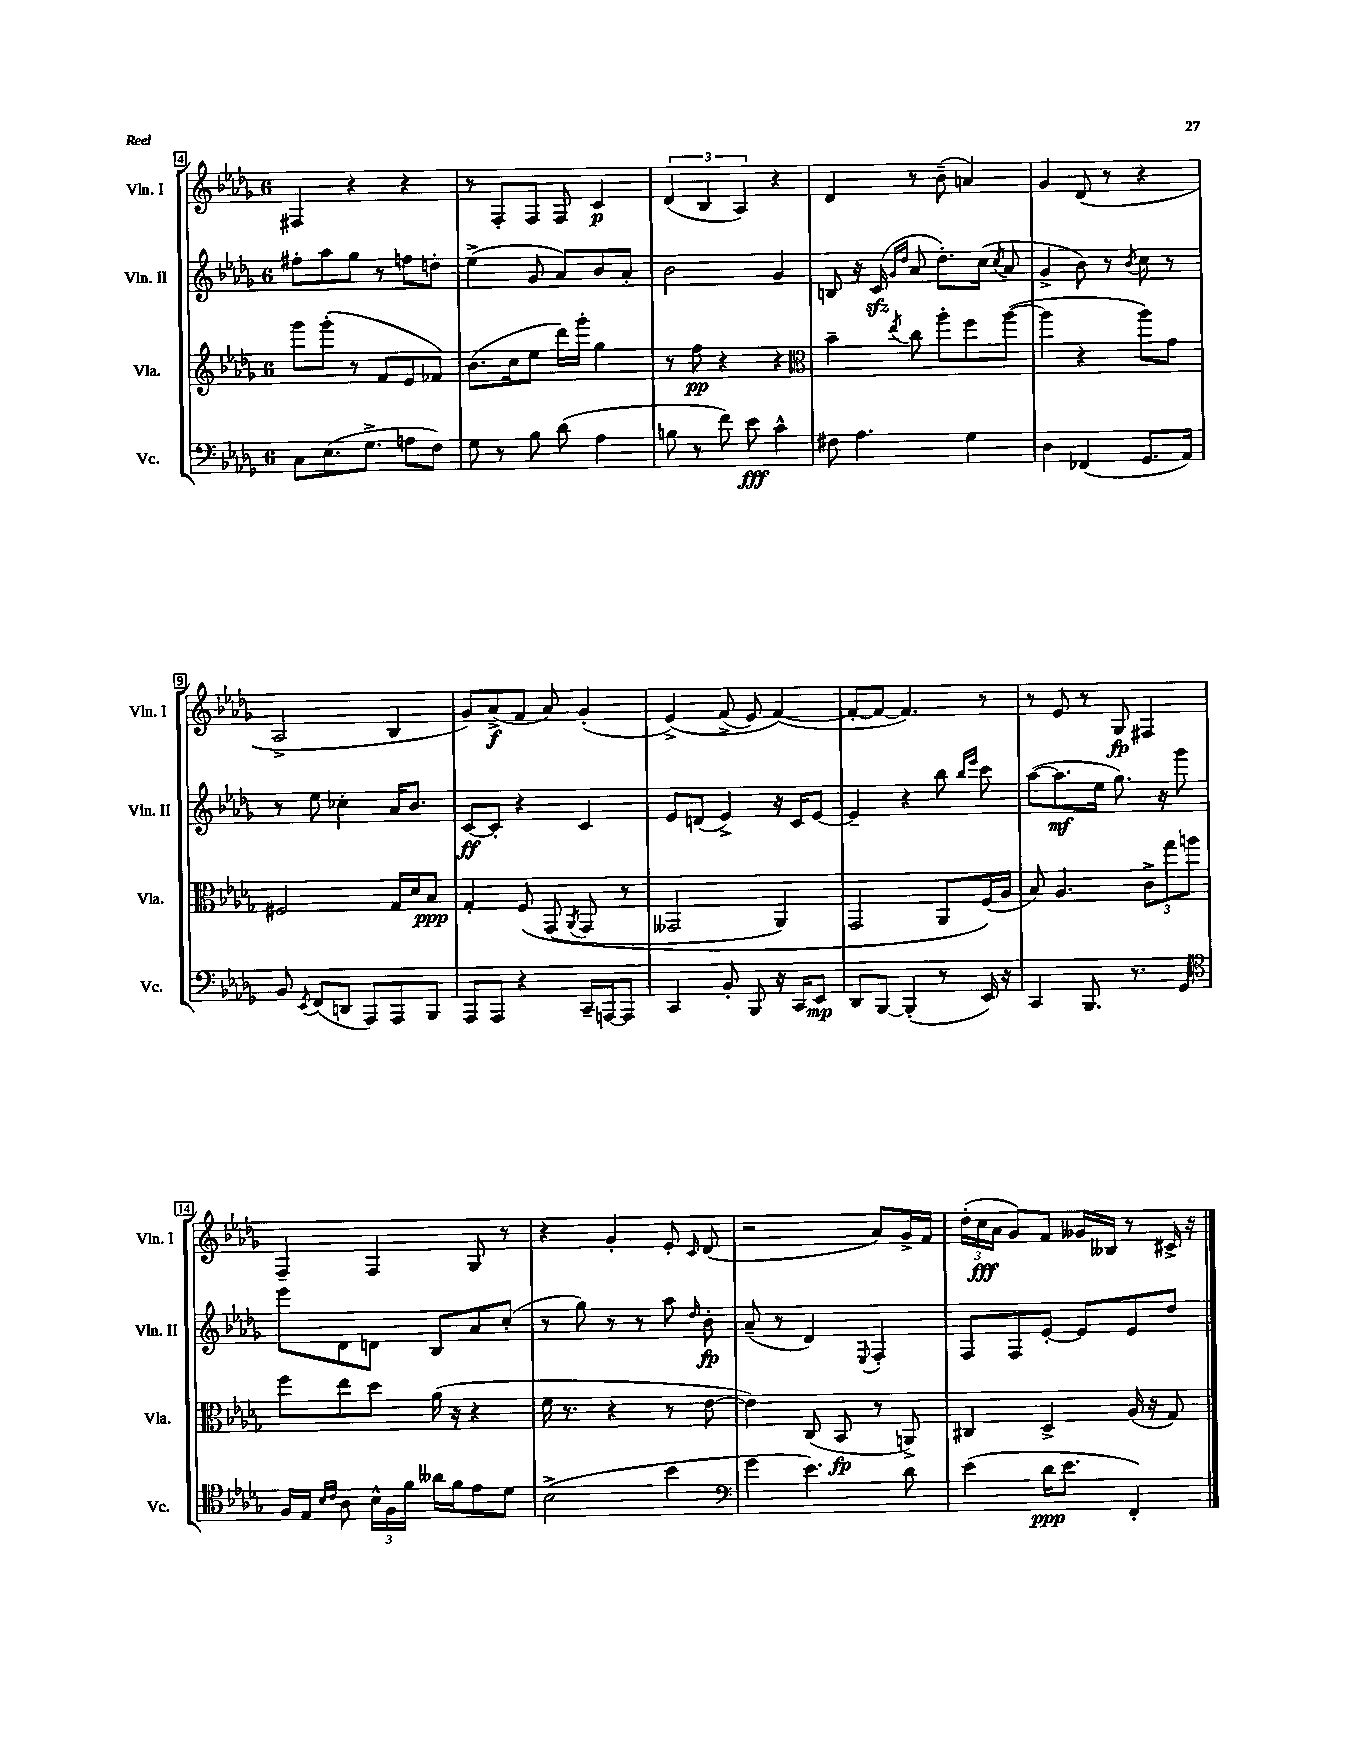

**kern	**kern	**kern	**kern
*staff4	*staff3	*staff2	*staff1
*clefF4	*clefG2	*clefG2	*clefG2
*k[b-e-a-d-g-]	*k[b-e-a-d-g-]	*k[b-e-a-d-g-]	*k[b-e-a-d-g-]
*M6/8	*M6/8	*M6/8	*M6/8
8C	8ggg-	8ff#'	4F#
(8.E-	(8ggg-'	8aa-	.
.	8r	8gg-	4r
8.G-^	.	.	.
.	8f	8r	.
8A	8e-	8ff	4r
8F)	8f-)	8dd'	.
=	=	=	=
8G-	(8.b-	(4ee-^	8r
8r	.	.	8F'
.	16cc	.	.
8B-	8ee-	8g-	8F
(8d-	16ddd-)	8a-)	8F
.	16ggg-'	.	.
4A-	4gg-	8b-	4c
.	.	8a-'	.
=	=	=	=
8B	8r	2b-	(6d-
8r	8ff	.	.
.	.	.	6B-
8f)	4r	.	.
.	.	.	6A-)
8e-	.	.	.
4c^^	4r	4g-	4r
=	=	=	=
*	*clefC3	*	*
8F#	4b-~	8B	4d-
4.A-	.	16r	.
.	.	(16c	.
.	.	16qqg-	.
.	8qee-	16qqdd-	.
.	8cc	8a-	8r
.	8aa-'	8.dd-')	(8b-~
4G-	8ff	.	4a)
.	.	(16cc	.
.	.	8qcc	.
.	([8aa-	8a-	.
=	=	=	=
4D-	4aa-]	4g-^	4g-
(4FF-	4r	8b-)	(8d-
.	.	8r	8r
.	.	8qb-	.
8.GG-	8aa-)	8cc	4r
.	8g-	8r	.
16AA-)	.	.	.
=	=	=	=
8BB-	2F#	8r	2A-^
8qEE-	.	.	.
(8FF	.	8ee-	.
8DD	.	4cc-'	.
8AAA-)	.	.	.
8AAA-	16G-	16a-	4B-
.	16d-	8.b-	.
8BBB-	8B-	.	.
=	=	=	=
8AAA-	4G-'	[8c	8g-)
8AAA-	.	8c']	(8a-^
4r	&(8F	4r	8f
.	(8GG-	.	8a-)
.	8qAA-	.	.
16CC~	8GG-	4c	(4g-'
[16AAA	.	.	.
8AAA]	8r	.	.
=	=	=	=
4CC	2GG--	8e-	&(4e-^)
.	.	(8d	.
8BB-'	.	4e-^)	(8f^
8BBB-	.	.	8e-)
16r	4AA-)	16r	([4f&)
16CC	.	16c	.
8EE-	.	[8e-	.
=	=	=	=
8DD-	2GG-	4e-~]	8f'_
[8BBB-	.	.	8f_
(4BBB-']	.	4r	4.f])
8r	8AA-	8bb-	.
.	.	16qqbb-	.
.	.	16qqeee-	.
16EE-)	(16F&)	8ccc	8r
16r	16A-	.	.
=	=	=	=
4CC	8B-)	([8aa-	8r
.	4.A-	8.aa-]	8e-
8.BBB-	.	.	8r
.	.	16ee-	.
.	.	8.gg-)	8G-
8.r	.	.	.
.	12c^	.	4F#
.	.	16r	.
.	12gg-	.	.
8GG-	.	8ggg-	.
.	12aa	.	.
=	=	=	=
*clefC4	*	*	*
16F	8ff	8eee-	4F~
16E-	.	.	.
16qqB-	.	.	.
16qqc	.	.	.
8A-	8ee-	8d-	.
24B-^^	8dd-	8d	4F
24F	.	.	.
24f	.	.	.
16a--	(16a-	8B-	.
16f	16r	.	.
8e-	4r	8a-	8G-
8d-	.	(8cc'	8r
=	=	=	=
(2B-^	16f	8r	4r
.	8.r	.	.
.	.	8gg-)	.
.	4r	8r	4g-'
.	.	8r	.
4b-	8r	8aa-	8e-'
.	.	16qqdd-	16qqc
.	[8e-	8b-'	(8d-
=	=	=	=
*clefF4	*	*	*
4g-	4e-])	(8a-~	2r
.	.	8r	.
4.e-)	(8C	4d-)	.
.	8BB-	.	.
.	.	8qqE-	.
.	8r	4F'	8a-)
8d-	8AA^)	.	16g-^
.	.	.	16f
=	=	=	=
(4e-	4C#	8F	(24dd-'
.	.	.	24cc
.	.	.	24a-
.	.	8F	8g-)
16d-	4D-^	[8e-'	8f
8.e-	.	.	.
.	.	8e-]	16g--
.	.	.	16B--
4FF')	(16A-	8e-	8r
.	16r	.	.
.	8G-)	8dd-	16c#^
.	.	.	16r
==	==	==	==
*-	*-	*-	*-
